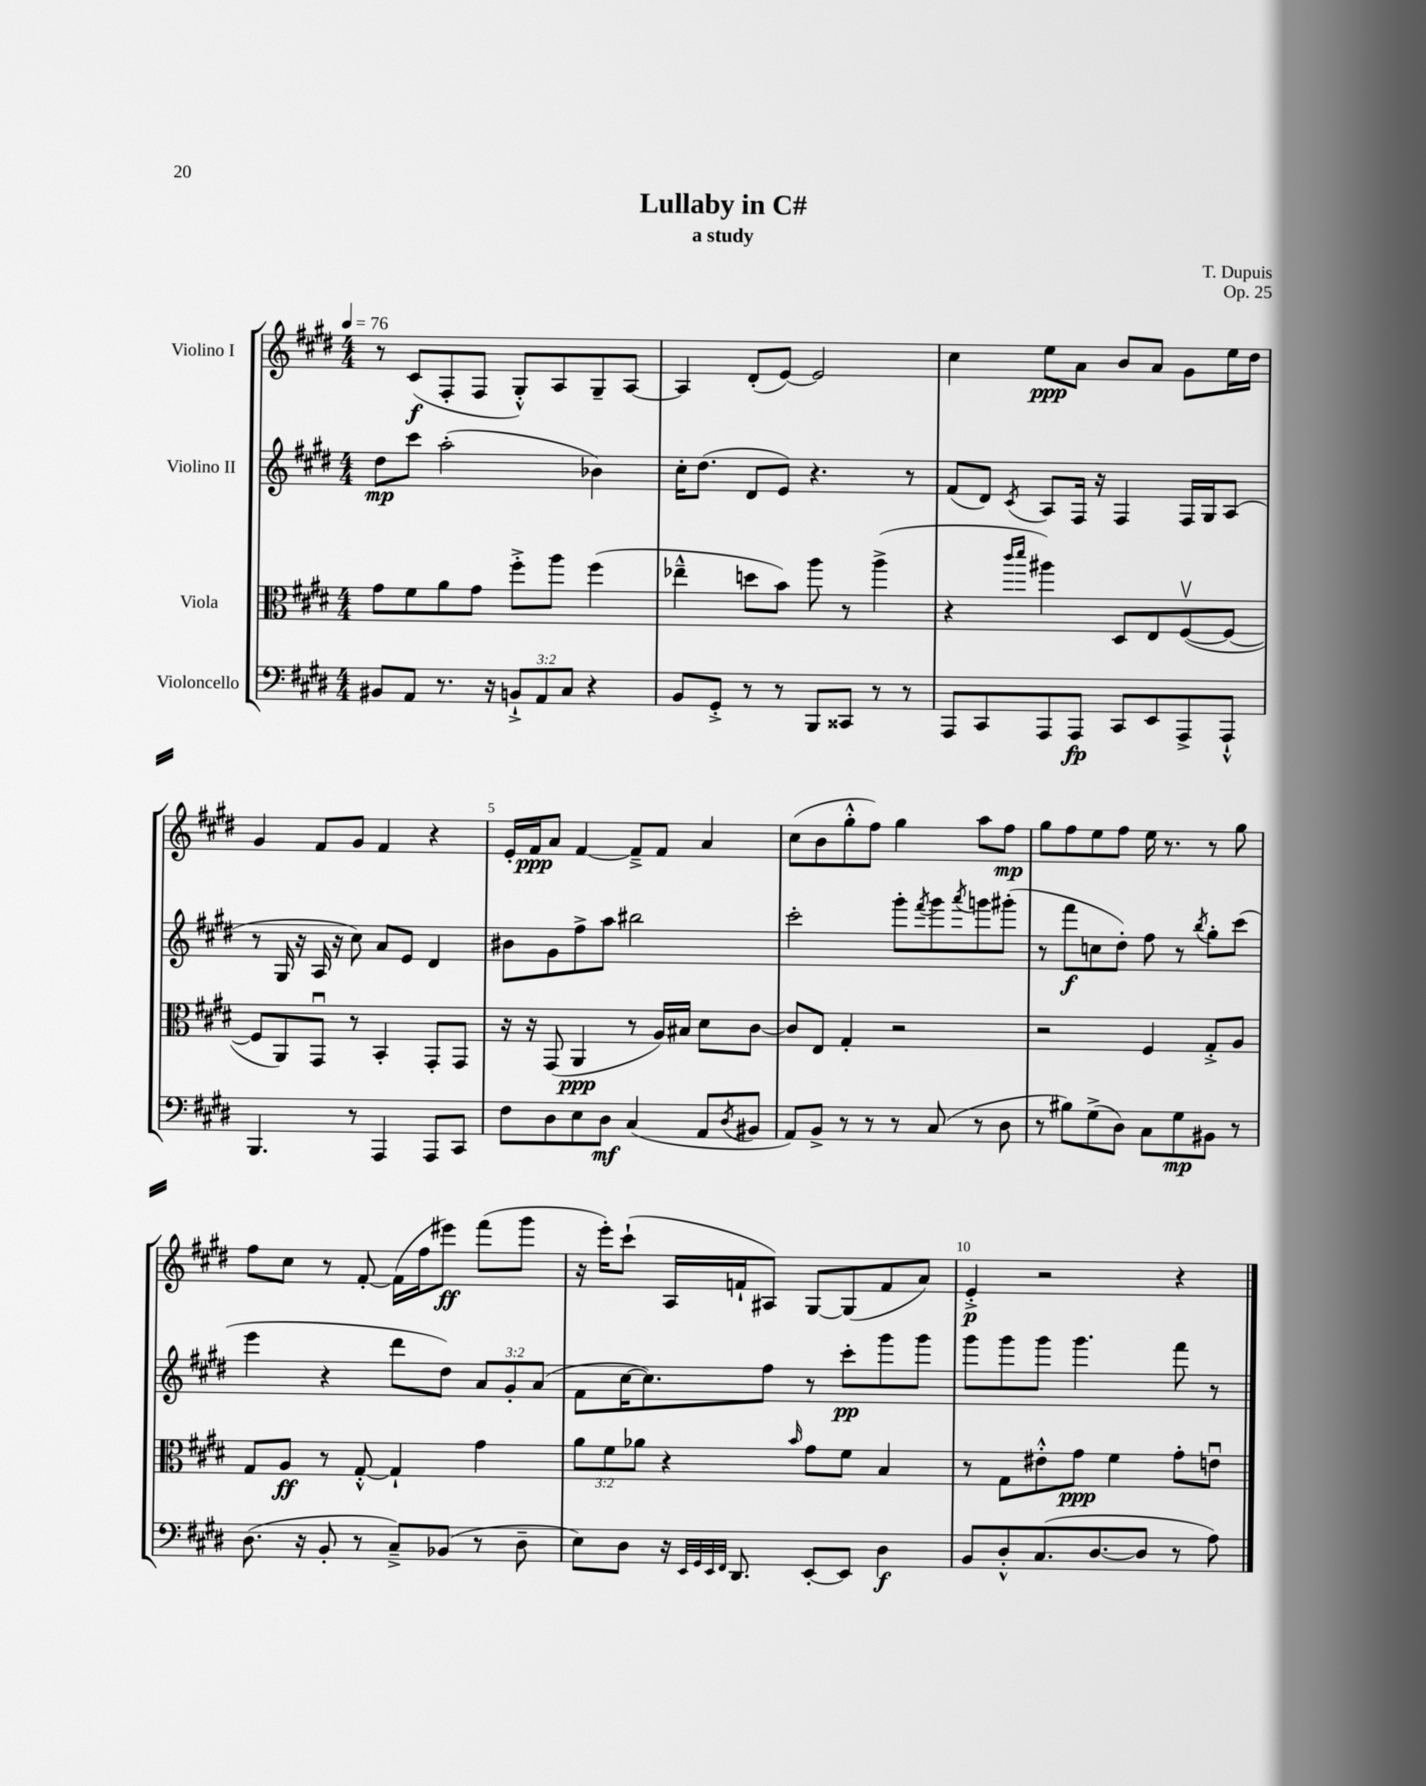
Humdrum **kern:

**kern	**kern	**kern	**kern
*staff4	*staff3	*staff2	*staff1
*clefF4	*clefC3	*clefG2	*clefG2
*k[f#c#g#d#]	*k[f#c#g#d#]	*k[f#c#g#d#]	*k[f#c#g#d#]
*M4/4	*M4/4	*M4/4	*M4/4
*MM76	*MM76	*MM76	*MM76
8BB#	8g#	8dd#	8r
8AA	8f#	8ccc#	(8c#
8.r	8a	(2aa'	8F#'
.	8g#	.	8F#
16r	.	.	.
12BB`^	8ff#'^	.	8G#'^^)
12AA	.	.	.
.	8aa	.	8A
12C#	.	.	.
4r	(4ff#	4b-)	8G#~
.	.	.	[8A
=	=	=	=
8BB	4ee-~^^	16cc#'	4A]
.	.	(8.dd#	.
8GG#'^	.	.	.
8r	8dd	8d#	(8d#'
8r	8b)	8e)	[8e)
8BBB	8aa	4.r	2e]
8CC##	8r	.	.
8r	(4aa^	.	.
8r	.	8r	.
=	=	=	=
8AAA	4r	(8f#	4cc#
8CC#	.	8d#)	.
.	16qqccc#	.	.
.	16qqddd#	8qc#	.
8AAA	4aa#)	8A	8ee
8AAA	.	16F#	8a
.	.	16r	.
8CC#	8D#	4F#	8b
8EE	8E	.	8a
8AAA^	([8F#v	16F#	8g#
.	.	16G#	.
8AAA`^^	8F#_	(8A	16ee
.	.	.	16dd#
=	=	=	=
4.BBB	8F#]	8r	4g#
.	8AA)	16G#	.
.	.	16r	.
.	8GG#u	16A	8f#
.	.	16r	.
8r	8r	8cc#)	8g#
4AAA	4BB'	8a	4f#
.	.	8e	.
8AAA	8GG#'	4d#	4r
8CC#	8GG#	.	.
=	=	=	=
8F#	16r	8b#	16e'
.	16r	.	16f#
8D#	(8GG#	8g#	8a
8E	4AA	8ff#^	[4f#
8D#	.	8aa	.
(4C#	8r	2bb#	8f#~^]
.	16A)	.	8f#
.	16B#	.	.
8AA	8d#	.	4a
8qD#	.	.	.
8BB#	[8c#	.	.
=	=	=	=
8AA)	8c#]	2ccc#'	(8cc#
8BB^	8E	.	8b
8r	4G#'	.	8gg#'^^
8r	.	.	8ff#)
8r	2r	8ggg#'	4gg#
.	.	8qfff#	.
(8C#	.	8ggg#	.
.	.	8qaaa	.
8r	.	8ggg	8aa
8D#	.	(8ggg#'	8ff#
=	=	=	=
8r	2r	8r	8gg#
8B#)	.	8fff#	8ff#
(8G#^	.	8cc	8ee
8D#)	.	8dd#')	8ff#
8C#	4F#	8ff#	16ee
.	.	.	8.r
8G#	.	8r	.
.	.	8qbb	.
8BB#	8G#'^	8gg#'	8r
8r	8A	(8ccc#	8gg#
=	=	=	=
(8.D#	8G#	4eee	8ff#
.	8A	.	8cc#
16r	.	.	.
8BB'	8r	4r	8r
8r	[8G#'^^	.	[8f#'
8C#~^)	4G#`]	8ddd#	(16f#]
.	.	.	16ff#
(8BB-	.	8dd#)	8eee#)
8r	4g#	12a	(8fff#
.	.	12g#'	.
8D#~	.	.	8ggg#
.	.	(12a	.
=	=	=	=
8E)	12a	8f#	16r
.	.	.	16eee')
.	12f#	.	.
8D#	.	[16cc#	(8ccc#`
.	12a-	.	.
.	.	8.cc#])	.
16r	4r	.	16A
32qqEE	.	.	.
32qqGG#	.	.	.
32qqEE	.	.	.
32qqFF#	.	.	.
8.DD#	.	.	16f`
.	.	8ff#	8A#)
.	16qqb	.	.
[8EE'	8g#	8r	[8G#
8EE]	8f#	8ccc#'	(8G#]
4D#	4B	8ggg#	8f
.	.	8ggg#	8a)
=	=	=	=
8BB	8r	8ggg#	4e'^
8D#'^^	8G#	8ggg#	.
(8.C#	8e#'^^	8ggg#	2r
.	8g#	4.ggg#	.
[8.D#	.	.	.
.	4f#	.	.
8D#]	.	.	.
8r	8g#'	8fff#	4r
8A)	8eu	8r	.
==	==	==	==
*-	*-	*-	*-
